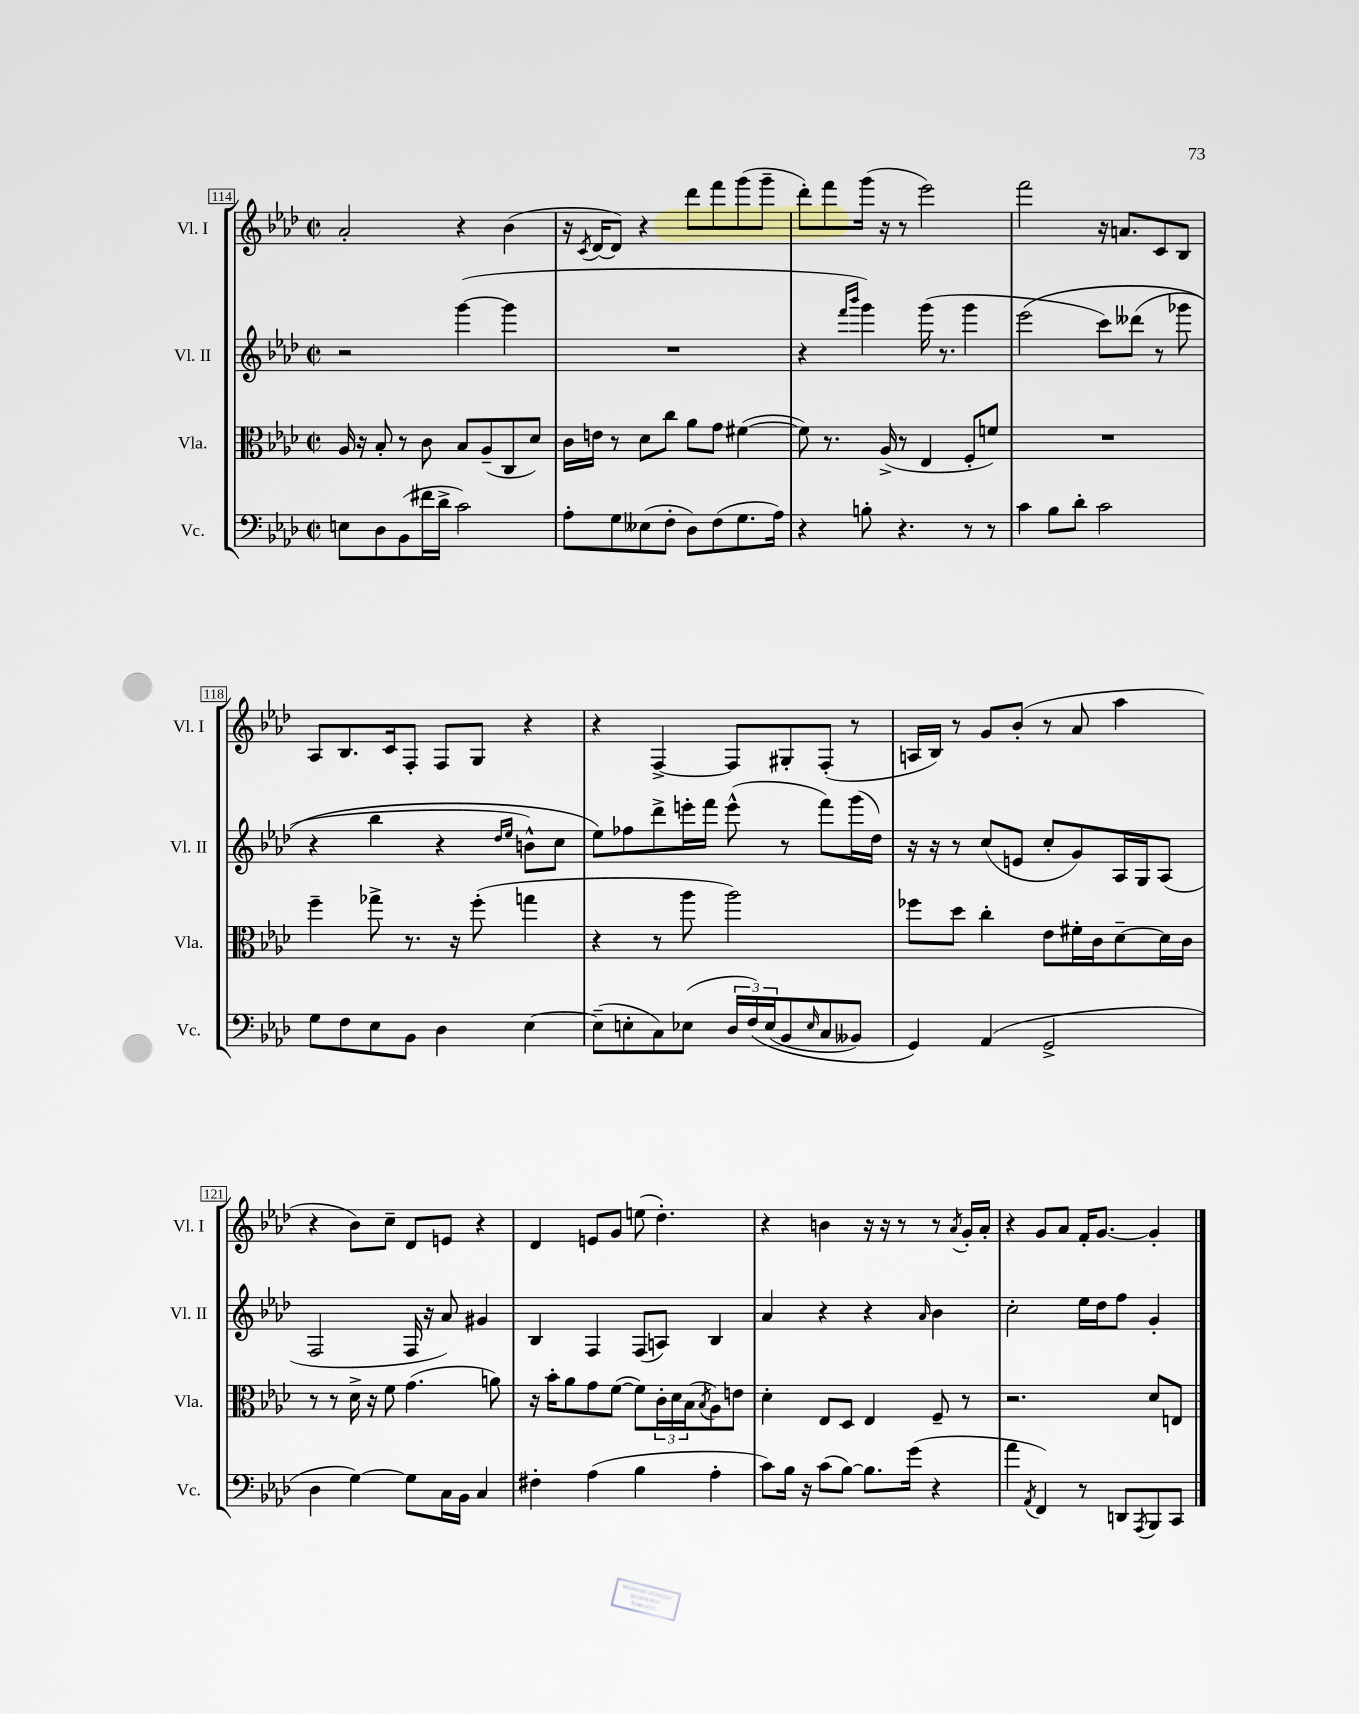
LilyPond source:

<<
\new StaffGroup <<
\new Staff = "s0" \with { instrumentName = "Vl. I" shortInstrumentName = "Vl. I" } {
    \clef treble \key aes \major \defaultTimeSignature \time 2/2
    aes'2-. r4 bes'4( |
    r16 \acciaccatura { c'8 } des'16~ des'8) r4 des'''8 f'''8 g'''8( g'''8-- |
    des'''8-.) f'''8 g'''16( r16 r8 ees'''2) |
    f'''2 r16 a'8. c'8 bes8 |
    aes8 bes8. c'16 f8-. f8 g8 r4 |
    r4 f4~-> f8 gis8-. f8-.( r8 |
    a16 bes16) r8 g'8 bes'8-.( r8 aes'8 aes''4 |
    r4 bes'8) c''8-- des'8 e'8 r4 |
    des'4 e'8 g'8 e''8( des''4.-.) |
    r4 b'4 r16 r16 r8 r8 \acciaccatura { aes'8 } g'16-. aes'16-. |
    r4 g'8 aes'8 f'16-. g'8.~ g'4-. \bar "|." |
}
\new Staff = "s1" \with { instrumentName = "Vl. II" shortInstrumentName = "Vl. II" } {
    \clef treble \key aes \major \defaultTimeSignature \time 2/2
    r2 g'''4~( g'''4 |
    R1 |
    r4 \grace { f'''16 bes'''16 } g'''4) g'''16( r8. g'''4 |
    ees'''2\( c'''8) deses'''8( r8 ges'''8 |
    r4 bes''4 r4 \grace { des''16 ees''16 } b'8-^) c''8 |
    ees''8\) fes''8 des'''8-> e'''16-. f'''16 e'''8-^( r8 f'''8) g'''16( des''16) |
    r16 r16 r8 c''8( e'8 c''8-. g'8) aes16 g16 aes8( |
    f2 f16 r16 aes'8) gis'4 |
    bes4 f4 f8( a8) bes4 |
    aes'4 r4 r4 \grace { aes'16 } bes'4 |
    c''2-. ees''16 des''16 f''8 g'4-. \bar "|." |
}
\new Staff = "s2" \with { instrumentName = "Vla." shortInstrumentName = "Vla." } {
    \clef alto \key aes \major \defaultTimeSignature \time 2/2
    aes16 r16 bes8-. r8 c'8 bes8 aes8--( c8 des'8) |
    c'16 e'16 r8 des'8 c''8 aes'8 g'8 fis'4~( |
    fis'8) r8. aes16->( r8 ees4 f8-. f'8) |
    R1 |
    f''4-- ges''8-> r8. r16 f''8-.( g''4 |
    r4 r8 aes''8 aes''2) |
    fes''8 des''8 c''4-. ees'8 fis'16-. c'16 des'8~-- des'16 c'16 |
    r8 r8 des'16-> r16 f'8 g'4.( a'8) |
    r16 bes'16-. aes'8 g'8 f'8~( f'8) \tuplet 3/2 { c'16-. des'16 bes16( } \acciaccatura { bes8 } aes8) e'8 |
    des'4-. ees8 des8 ees4 f8-- r8 |
    r2. des'8 e8 \bar "|." |
}
\new Staff = "s3" \with { instrumentName = "Vc." shortInstrumentName = "Vc." } {
    \clef bass \key aes \major \defaultTimeSignature \time 2/2
    e8 des8 bes,8( fis'16 des'16-> c'2) |
    aes8-. g8 eeses8( f8-. des8) f8( g8. aes16) |
    r4 b8-. r4. r8 r8 |
    c'4 bes8 des'8-. c'2 |
    g8 f8 ees8 bes,8 des4 ees4~ |
    ees8--( e8-. c8) ees8( \tuplet 3/2 { des16 f16)\( ees16( } bes,8 \grace { ees16 } c8 beses,8) |
    g,4\) aes,4( g,2-> |
    des4 g4~) g8 c16 bes,16 c4 |
    fis4-. aes4( bes4 aes4-. |
    c'8) bes16 r16 c'8( bes8~) bes8. g'16( r4 |
    aes'4 \acciaccatura { aes,8 } f,4) r8 d,8 \acciaccatura { aes,,8 } bes,,8 c,8 \bar "|." |
}
>>
>>
\layout { \context { \Score currentBarNumber = #114 \override BarNumber.stencil = #(make-stencil-boxer 0.1 0.3 ly:text-interface::print) } }
